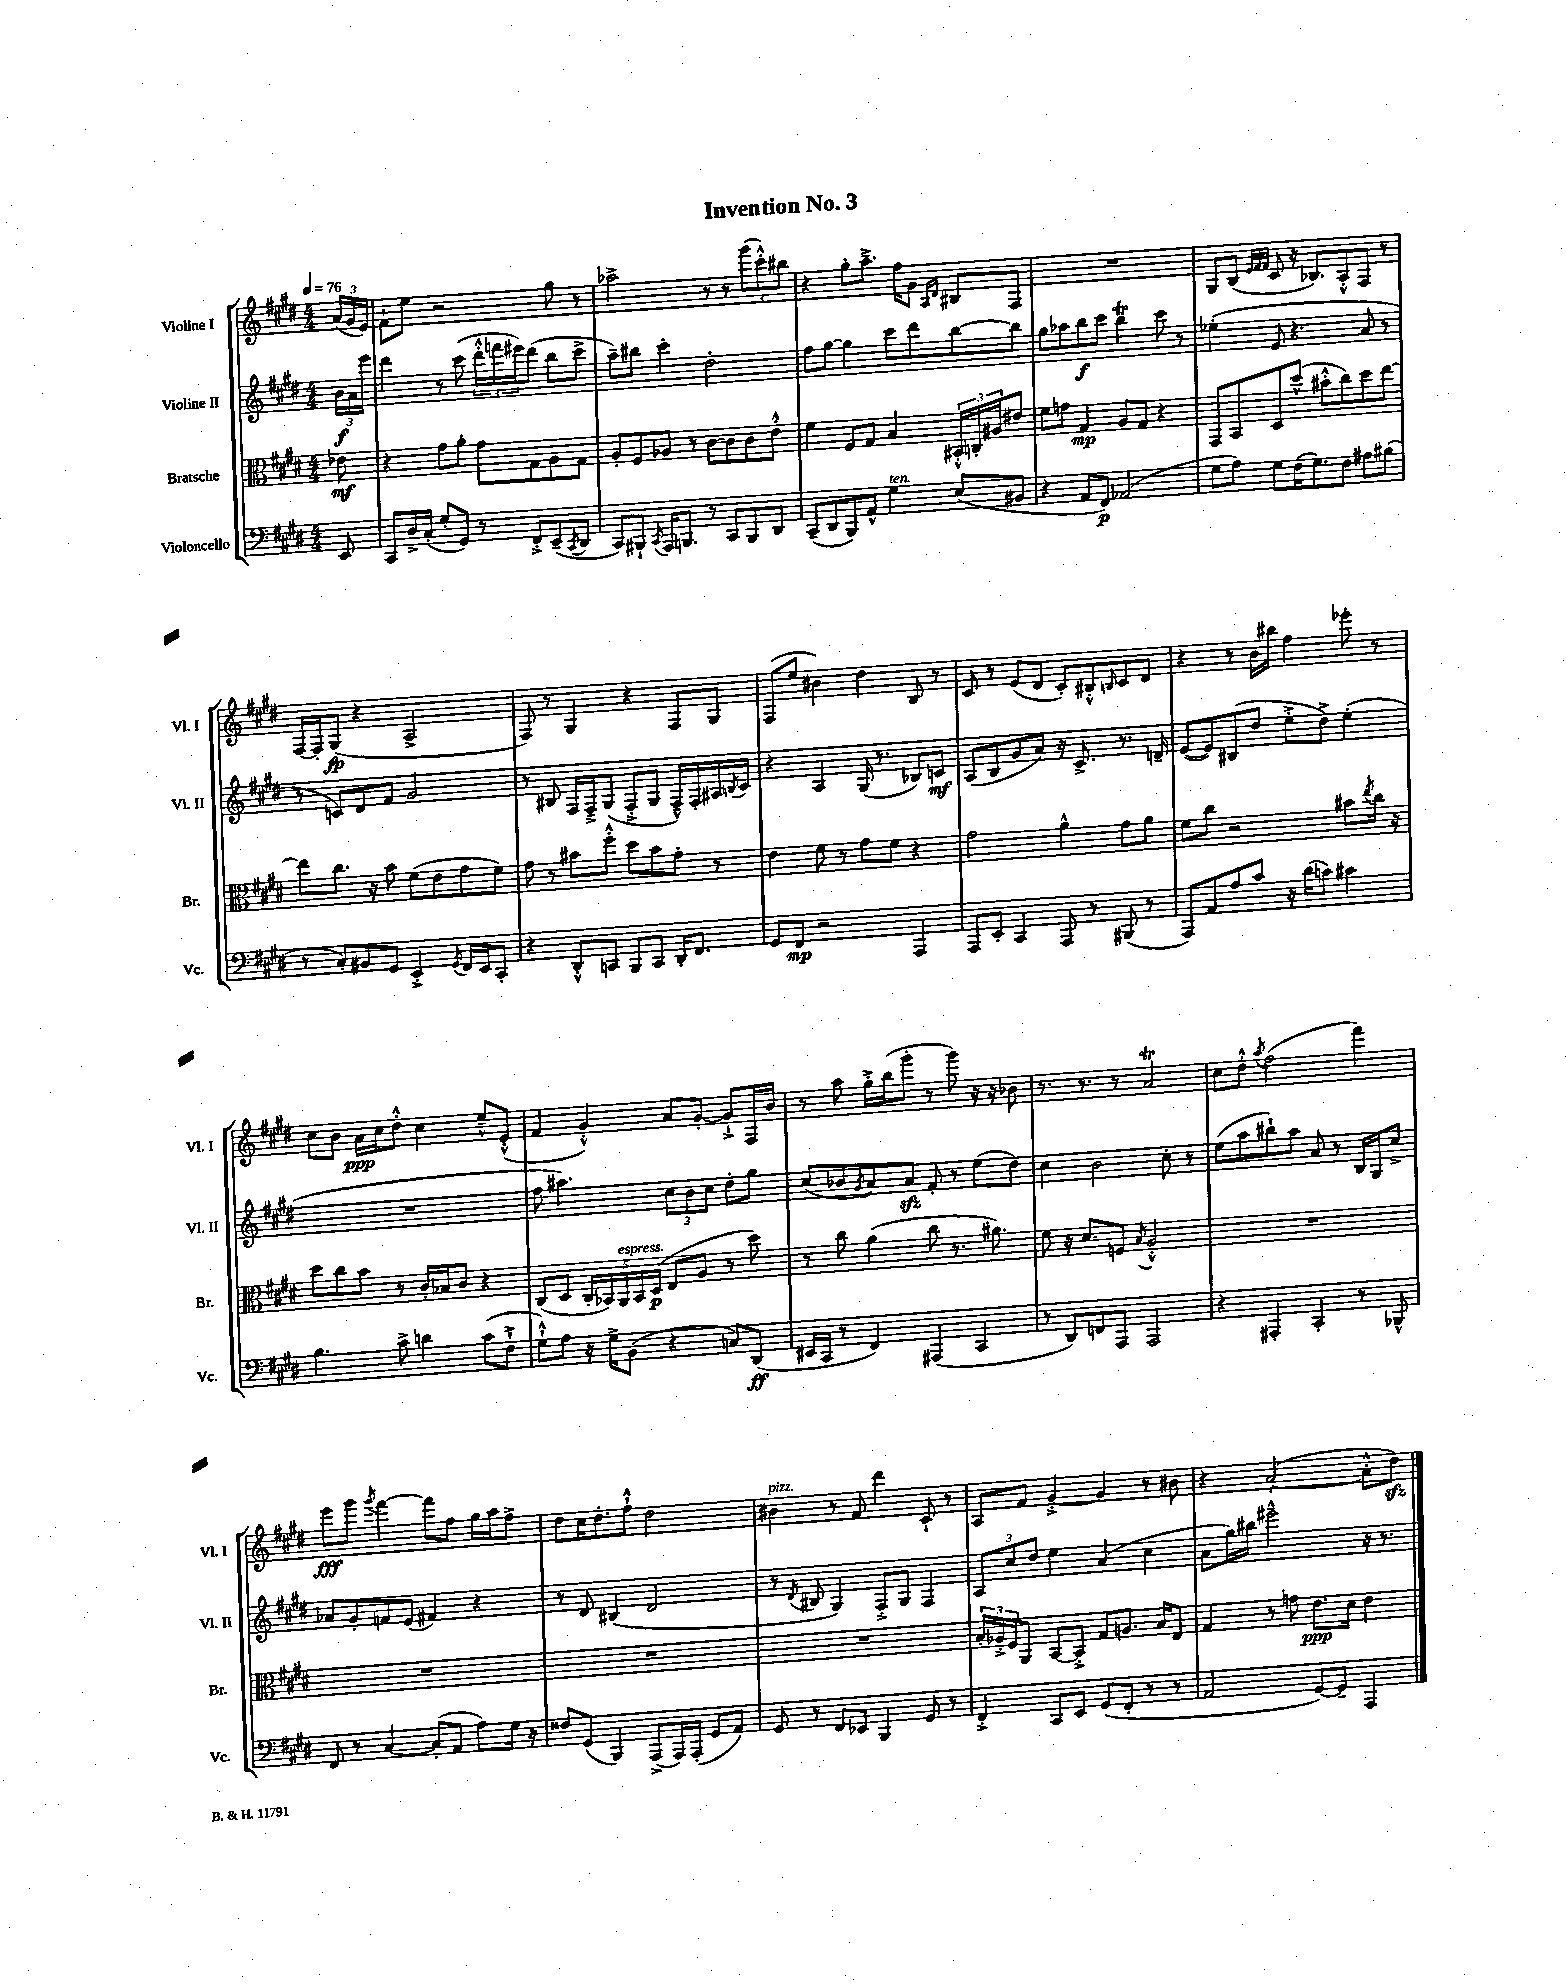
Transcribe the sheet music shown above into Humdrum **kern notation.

**kern	**dynam	**kern	**dynam	**kern	**dynam	**kern	**dynam
*part4	*part4	*part3	*part3	*part2	*part2	*part1	*part1
*staff4	*staff4	*staff3	*staff3	*staff2	*staff2	*staff1	*staff1
*I"Violoncello	*	*I"Bratsche	*	*I"Violine II	*	*I"Violine I	*
*I'Vc.	*	*I'Br.	*	*I'Vl. II	*	*I'Vl. I	*
*clefF4	*	*clefC3	*	*clefG2	*	*clefG2	*
*k[f#c#g#d#]	*	*k[f#c#g#d#]	*	*k[f#c#g#d#]	*	*k[f#c#g#d#]	*
*M4/4	*	*M4/4	*	*M4/4	*	*M4/4	*
*MM76	*	*MM76	*	*MM76	*	*MM76	*
=	=	=	=	=	=	=	=
8EE/	.	8e-X\	mf	24b\LL	f	(24a/LL	.
.	.	.	.	24a\	.	24g#/	.
.	.	.	.	24eee\JJ	.	24e/JJ)	.
=1	=1	=1	=1	=1	=1	=1	=1
8CC#/L	.	4r	.	4ddd#\	.	8f#`\L	.
16D#^/L	.	.	.	.	.	8ee\J	.
(16C#'/JJ	.	.	.	.	.	.	.
8G#'/L	.	8g#\L	.	8r	.	2r	.
8GG#/J)	.	8a'\J	.	(8ccc#\	.	.	.
8r	.	8g#\L	.	24ddd#'^^\LL	.	.	.
.	.	.	.	24fffn\	.	.	.
.	.	.	.	24eee#X\J)	.	.	.
8FF#'^/L	.	8G#\	.	(8ddd#\J	.	.	.
(8EE~/	.	8A\	.	8bb\L	.	8gg#\	.
8qCC#/	.	.	.	.	.	.	.
8DD#/J	.	8G#\J	.	8ccc#^\J	.	8r	.
=2	=2	=2	=2	=2	=2	=2	=2
8CC#/L)	.	8A'/L	.	8aa~\L)	.	2aa-X^\	.
8BBB#X`/J	.	8F#/	.	8bb#X\J	.	.	.
8qCC#/	.	.	.	.	.	.	.
16AAA/KL	.	8A-X/J	.	4ccc#'\	.	.	.
8.BBBn/J	.	.	.	.	.	.	.
.	.	8r	.	.	.	.	.
8r	.	[8c#\L	.	2dd#'\	.	8r	.
8CC#/L	.	8c#\]	.	.	.	8r	.
8BBB/	.	8c#\	.	.	.	(12ggg#\L	.
.	.	.	.	.	.	12ccc#'^^\)	.
8DD#/J	.	8e'^^\J	.	.	.	.	.
.	.	.	.	.	.	12bb#X\J	.
=3	=3	=3	=3	=3	=3	=3	=3
(8CC#~/L	.	4f#\	.	8ff#\L	.	4r	.
8DD#/	.	.	.	[8gg#\J	.	.	.
8BBB/)	.	8F#/L	.	4gg#\]	.	8gg#'\L	.
8AA^^/J	.	8G#/J	.	.	.	8.aa~^\J	.
!LO:TX:a:i:t=ten.	!	!	!	!	!	!	!
4G#\	.	4B/	.	8ccc#\L	.	.	.
.	.	.	.	.	.	16ff#\KL	.
.	.	.	.	8ddd#\	.	8g#\J	.
.	.	.	.	.	.	16qqA/LL	.
.	.	.	.	.	.	16qqd#/JJ	.
(8E/L	.	24BB#X'^^/LL	.	[8bb\	.	8B#X/L	.
.	.	24Cn'/	.	.	.	.	.
.	.	24A#X/J	.	.	.	.	.
8BB#X/J	.	8e#X/J	.	8bb\J]	.	8F#/J	.
=4	=4	=4	=4	=4	=4	=4	=4
4r	.	8f#\L	.	8gg#\L	.	1r	.
.	.	8gn\J	.	8aa-X\	.	.	.
8AA/L	.	4G#/	mp	8bb\	f	.	.
8FF#/J)	p	.	.	8ccc#\J	.	.	.
(2AA-X/	.	8A/L	.	4bbT\	.	.	.
.	.	8G#/J	.	.	.	.	.
.	.	4r	.	8ccc#\	.	.	.
.	.	.	.	8r	.	.	.
=5	=5	=5	=5	=5	=5	=5	=5
8G#\L	.	8GG#/L	.	(4ee-X'\	.	8G#/L	.
8A\J)	.	8BB/	.	.	.	(8B/J	.
.	.	.	.	.	.	32qqe/LLL	.
.	.	.	.	.	.	32qqf#/	.
.	.	.	.	.	.	32qqf#/JJJ	.
8G#\L	.	8D#/	.	8e/	.	8c#/	.
(16F#\K	.	(8dd#^^/J	.	4.r	.	16r	.
8.G#\)	.	.	.	.	.	8.B-X/L)	.
.	.	8b#X'^^\L	.	.	.	.	.
8F#\J	.	8cc#\)	.	.	.	8A'^^/	.
8A#X\L	.	8dd#\	.	8a/	.	8F#/J	.
(8B#X\J	.	[8ee\J	.	8r	.	8r	.
!!LO:LB:g=z
=6	=6	=6	=6	=6	=6	=6	=6
8r	.	8ee\L]	.	8r	.	[16F#/LL	.
.	.	.	.	.	.	16F#'/J]	.
8C#'/L)	.	8.cc#\J	.	8cn/L)	.	(8G#/J	fp
8BB#X/	.	.	.	8d#/	.	4r	.
.	.	16r	.	.	.	.	.
8GG#/J	.	8b\	.	8f#/J	.	.	.
4EE'^/	.	(8f#\L	.	2g#/	.	2A^/	.
.	.	8e\	.	.	.	.	.
8qGG#/	.	.	.	.	.	.	.
16FF#/LL	.	8g#\	.	.	.	.	.
16EE/J	.	.	.	.	.	.	.
8CC#'/J	.	8f#\J)	.	.	.	.	.
=7	=7	=7	=7	=7	=7	=7	=7
4r	.	8g#\	.	8r	.	8F#/)	.
.	.	8r	.	8B#X/	.	8r	.
8DD#'^^/L	.	8b#X\L	.	16F#/LL	.	4G#/	.
.	.	.	.	16F#~^/J	.	.	.
8CCn/J	.	8ff#'^^\J	.	(8G#/J	.	.	.
8BBB/L	.	8dd#\L	.	8F#'^/L	.	4r	.
8CC/J	.	8b#\	.	8G#/J	.	.	.
16DD#'/KL	.	8g#'\J	.	16F#~^^/LL)	.	8F#/L	.
8.FF#/J	.	.	.	16F#'/	.	.	.
.	.	8r	.	16A#X/	.	8G#/J	.
.	.	.	.	8qBn/	.	.	.
.	.	.	.	16c#/JJ	.	.	.
=8	=8	=8	=8	=8	=8	=8	=8
8GG#/L	.	4e\	.	4r	.	(8F#/L	.
8FF#/J	mp	.	.	.	.	8ee/J	.
2r	.	8f#\	.	4A/	.	4b#X\)	.
.	.	8r	.	.	.	.	.
.	.	8g#\L	.	(16G#/	.	4dd#\	.
.	.	.	.	8.r	.	.	.
.	.	8f#\J	.	.	.	.	.
4AAA/	.	4r	.	8B-X/L)	.	8B/	.
.	.	.	.	8cn/J	mf	8r	.
=9	=9	=9	=9	=9	=9	=9	=9
8AAA/L	.	2g#\	.	(8A/L	.	8c#/	.
8EE'/J	.	.	.	8B/	.	8r	.
4CC#/	.	.	.	8g#/	.	(8e/L	.
.	.	.	.	8a/J)	.	8d#/J	.
8AAA/	.	4a^^\	.	16r	.	8c#'/L)	.
.	.	.	.	8.c#^/	.	.	.
8r	.	.	.	.	.	8B#X'^^/	.
.	.	.	.	.	.	16qqBn/	.
(8BBB#X/	.	8g#\L	.	8.r	.	8c#/	.
8r	.	8a\J	.	.	.	8d#/J	.
.	.	.	.	16dn~/	.	.	.
=10	=10	=10	=10	=10	=10	=10	=10
8AAA/L)	.	8f#\L	.	([8e/L	.	4r	.
8AA/	.	8cc#\J	.	8e/])	.	.	.
8A/	.	2r	.	(8B#X/	.	8r	.
8c#/J	.	.	.	8dd#/J	.	16b\LL	.
.	.	.	.	.	.	16bb#X\JJ	.
16r	.	.	.	8ee'^\L	.	4ff#\	.
(16d#\KL	.	.	.	.	.	.	.
8cn\J)	.	.	.	8dd#^\J)	.	.	.
4c#X\	.	8b#X\L	.	(4ee'\	.	8eee-X'\	.
.	.	8qee/	.	.	.	.	.
.	.	16cc#\Jk	.	.	.	8r	.
.	.	16r	.	.	.	.	.
!!LO:LB:g=z
=11	=11	=11	=11	=11	=11	=11	=11
4.B\	.	8dd#\L	.	1r	.	8cc#\L	.
.	.	8cc#\	.	.	.	8b\J	.
.	.	8b\J	.	.	.	16a\LL	ppp
.	.	.	.	.	.	16cc#\J	.
8c#^\	.	8r	.	.	.	8dd#'^^\J	.
4dn\	.	16c#'/LL	.	.	.	4cc#\	.
.	.	16B-X/J	.	.	.	.	.
.	.	8c#/J	.	.	.	.	.
(8c#\L	.	4r	.	.	.	8ee~^^/L	.
8F#`^\J	.	.	.	.	.	(8e'^^/J	.
=12	=12	=12	=12	=12	=12	=12	=12
8G#`^^\L)	.	(8C#/L	.	8ff#\	.	4f#/	.
8A\J	.	8D#/J	.	4.aa#X\)	.	.	.
16r	.	20C#'/LL	.	.	.	4g#'^^/)	.
.	.	20BB-X/)	.	.	.	.	.
16G#^\KL	.	.	.	.	.	.	.
!	!	!LO:TX:a:i:t=espress.	!	!	!	!	!
.	.	20AA/	.	.	.	.	.
(8BB\J	.	.	.	.	.	.	.
.	.	20BB-/	.	.	.	.	.
.	.	(20D#/JJ	p	.	.	.	.
4r	.	8E/L	.	12cc#\L	.	8a/L	.
.	.	.	.	12b\	.	.	.
.	.	8A/J	.	.	.	[8g#'/J	.
.	.	.	.	12cc#\J	.	.	.
8Cn/L)	.	8r	.	8dd#'\L	.	8g#`^/L]	.
(8DD#/J	ff	8dd#\)	.	8gg#\J	.	16F#/L	.
.	.	.	.	.	.	16b/JJ	.
=13	=13	=13	=13	=13	=13	=13	=13
16EE#X/LL	.	8r	.	(8cc#/L	.	8r	.
16CC#/JJ	.	.	.	.	.	.	.
8r	.	8cc#\	.	8b-X/	.	8aa\	.
.	.	.	.	8qg#/	.	.	.
4FF#/)	.	(4a\	.	8a/)	.	16gg#'^\LL	.
.	.	.	.	.	.	(16bb\J	.
.	.	.	.	8azz/J	.	8ggg#'\J	.
(4AAA#X/	.	8cc#\	.	8f#'/	.	8r	.
.	.	8.r	.	8r	.	8ggg#\)	.
4CC#/	.	.	.	(8ee\L	.	16r	.
.	.	8.a#X\)	.	.	.	16r	.
.	.	.	.	8dd#\J)	.	8b-X\	.
=14	=14	=14	=14	=14	=14	=14	=14
8r	.	8f#\	.	4cc#\	.	8.r	.
8DD#/L)	.	16r	.	.	.	.	.
.	.	8.d#/L	.	.	.	8.r	.
8FFn/	.	.	.	2b\	.	.	.
8AAA/J	.	8Fn/J	.	.	.	8r	.
.	.	8qB/	.	.	.	.	.
2AAA/	.	2A'^^/	.	.	.	2aT/	.
.	.	.	.	8cc#'\	.	.	.
.	.	.	.	8r	.	.	.
=15	=15	=15	=15	=15	=15	=15	=15
4r	.	1r	.	(8ee\L	.	8cc#\L	.
.	.	.	.	8aa\	.	8dd#'^^\J	.
.	.	.	.	.	.	8qaa/	.
4AAA#X'/	.	.	.	8bb#X`\)	.	(2ff#\	.
.	.	.	.	8aa\J	.	.	.
4CC#'/	.	.	.	8a/	.	.	.
.	.	.	.	8r	.	.	.
8r	.	.	.	16B/LL	.	4fff#\)	.
.	.	.	.	16G#/J	.	.	.
8BBB-X^^/	.	.	.	8cc#^/J	.	.	.
!!LO:LB:g=z
=16	=16	=16	=16	=16	=16	=16	=16
8FF#/	.	1r	.	8a-X/L	.	8eee\L	fff
8r	.	.	.	8g#'/	.	8ggg#\J	.
.	.	.	.	.	.	8qggg#/	.
[4C#/	.	.	.	8fn/	.	[4fff#\	.
.	.	.	.	(8e/J	.	.	.
(8C#'/L]	.	.	.	4f#X/)	.	8fff#\L]	.
8AA/J	.	.	.	.	.	8ff#\J	.
8A\L)	.	.	.	4r	.	16gg#\LL	.
.	.	.	.	.	.	16aa\J	.
16G#\Jk	.	.	.	.	.	8ff#^\J	.
16r	.	.	.	.	.	.	.
=17	=17	=17	=17	=17	=17	=17	=17
8F##X/L	.	1r	.	8r	.	8dd#\L	.
(8GG#/J	.	.	.	8d#/	.	16cc#\K	.
.	.	.	.	.	.	8.dd#'\	.
4BBB/)	.	.	.	(4B#X/	.	.	.
.	.	.	.	.	.	8ff#`^^\J	.
(8AAA^/L	.	.	.	2d#/	.	2dd#\	.
16AAA/L)	.	.	.	.	.	.	.
(16AAA'/JJ	.	.	.	.	.	.	.
8GG#/L	.	.	.	.	.	.	.
8AA/J)	.	.	.	.	.	.	.
=18	=18	=18	=18	=18	=18	=18	=18
!	!	!	!	!	!	!LO:TX:a:i:t=pizz.	!
8GG#/	.	1r	.	8r	.	4b#X\	.
.	.	.	.	8qd#/	.	.	.
8r	.	.	.	8B#X/	.	.	.
8FF#/L	.	.	.	4G#/)	.	8r	.
8EE-X/J	.	.	.	.	.	8f#/	.
4BBB/	.	.	.	8F#'^/L	.	4ddd#\	.
.	.	.	.	8G#/J	.	.	.
8GG#/	.	.	.	4F#/	.	8c#`/	.
8r	.	.	.	.	.	8r	.
=19	=19	=19	=19	=19	=19	=19	=19
4FF#'^/	.	24B'/LL	.	12A/L	.	8A/L	.
.	.	24A-X'^/	.	.	.	.	.
.	.	24F#/J	.	12cc#/	.	.	.
.	.	8AA/J	.	.	.	8f#/J	.
.	.	.	.	12dd#/J	.	.	.
8CC#/L	.	[8BB/L	.	4ee\	.	[4g#'^/	.
8EE/J	.	8BB'^/J]	.	.	.	.	.
(8GG#/L	.	8G#/L	.	(4a/	.	4g#/]	.
8FF#'/J	.	8.An/J	.	.	.	.	.
8r	.	.	.	4cc#\	.	8r	.
.	.	16B/KL	.	.	.	.	.
8r	.	8E/J	.	.	.	8b#X\	.
=20	=20	=20	=20	=20	=20	=20	=20
2AA/	.	4G#/	.	8a\L	.	4r	.
.	.	.	.	16gg#\L)	.	.	.
.	.	.	.	16bb#X\JJ	.	.	.
.	.	8r	.	2eee#X~^^\	.	([2a'/	.
.	.	8gn\	.	.	.	.	.
[8GG#/L)	.	8.e\L	ppp	.	.	.	.
8GG#~/J]	.	.	.	.	.	.	.
.	.	16d#\Jk	.	.	.	.	.
4AAA/	.	4e\	.	16r	.	8a'^^\L]	.
.	.	.	.	8.r	.	.	.
.	.	.	.	.	.	8dd#zz\J)	.
==	==	==	==	==	==	==	==
*-	*-	*-	*-	*-	*-	*-	*-
